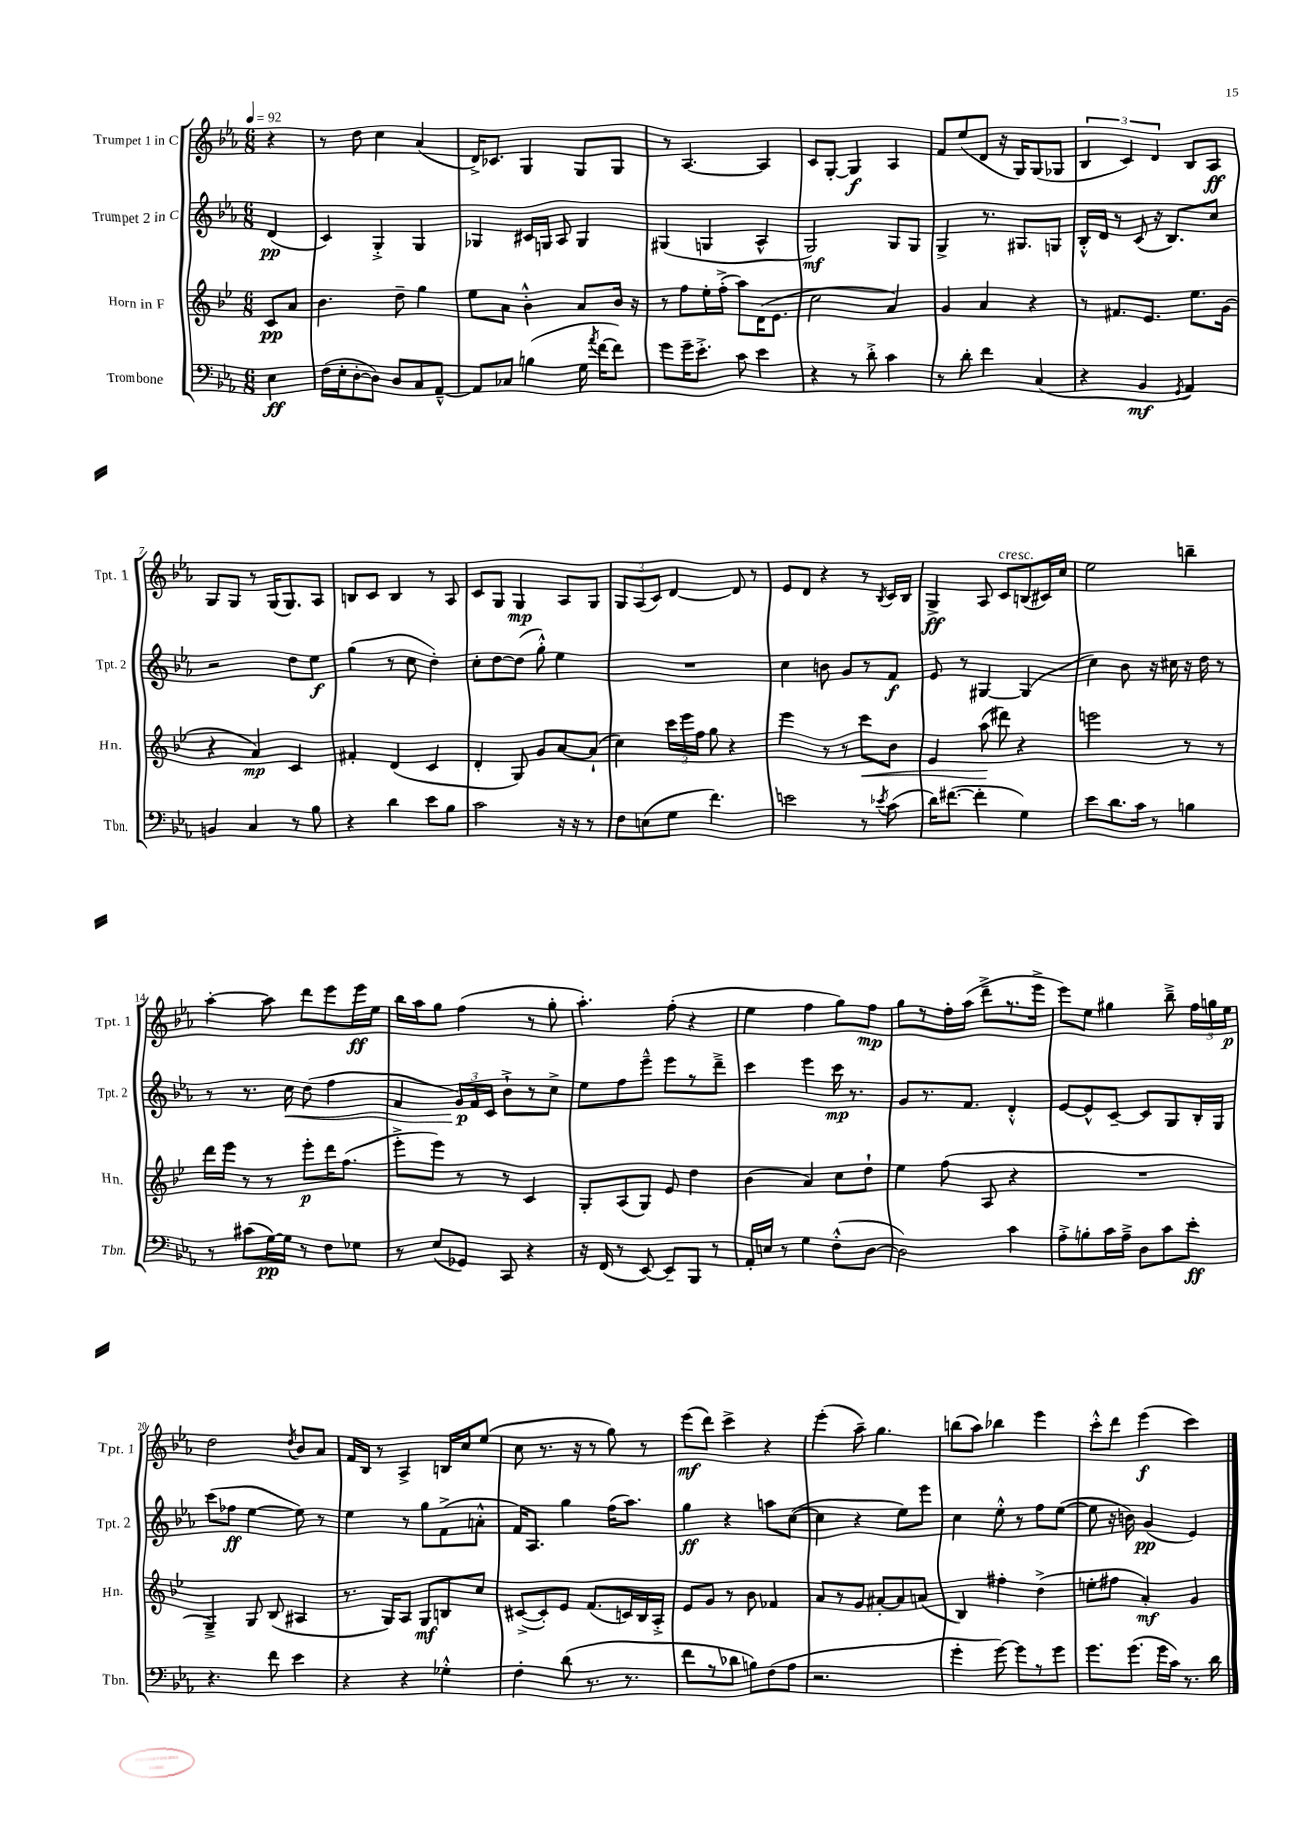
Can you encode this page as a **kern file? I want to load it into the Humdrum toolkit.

**kern	**kern	**kern	**kern
*staff4	*staff3	*staff2	*staff1
*clefF4	*clefG2	*clefG2	*clefG2
*k[b-e-a-]	*k[b-e-]	*k[b-e-a-]	*k[b-e-a-]
*M6/8	*M6/8	*M6/8	*M6/8
*MM92	*MM92	*MM92	*MM92
4E-	8c	(4d	4r
.	8a	.	.
=	=	=	=
(16F	4.b-	4c)	8r
16E-'	.	.	.
[8D'	.	.	8dd
8D])	.	4G'^	4cc
8D	8dd~	.	.
8C	4gg	4G	(4a-
[8AA-~^^	.	.	.
=	=	=	=
8AA-]	8ee-	4G-	16d^)
.	.	.	8.c-
8C-	8a	.	.
(4B	4b-'^^	16c#	4G
.	.	16G	.
.	.	8A-	.
16G	8a	4G	8G
8qa-	.	.	.
[16f	.	.	.
8f])	16b-	.	8G
.	16r	.	.
=	=	=	=
8g	8r	(4G#	8r
16g~	8ff	.	[4.A-
8.e-'^	.	.	.
.	16ee-'	4G	.
.	(16ff'^	.	.
8c	8aa)	.	.
4e-	(16d	4A-^^	4A-]
.	8.e-	.	.
=	=	=	=
4r	2cc	2G)	8c
.	.	.	[8G'
8r	.	.	4G]
8d'^	.	.	.
4c	4a)	8G	4A-
.	.	8G	.
=	=	=	=
8r	4g	4G^	8f
8d'	.	.	(8ee-
4f	4a	8.r	8d
.	.	.	16r
.	.	8.G#	16G)
(4C	4r	.	(8G
.	.	8G	8G-
=	=	=	=
4r	8r	16B-'^^	6B-
.	.	16d	.
.	8.f#	8r	.
.	.	.	6c)
4BB-	.	(8c	.
.	8.e-	.	.
.	.	.	6d
.	.	16r	.
.	.	8.B-)	.
8qGG	.	.	.
4AA-)	8.ee-	.	8B-
.	.	8cc	8A-
.	(16g	.	.
=	=	=	=
4BB	4r	2r	8G
.	.	.	8G
4C	4a)	.	8r
.	.	.	(16G
.	.	.	8.G)
8r	4c	8dd	.
8B-	.	8ee-	8A-
=	=	=	=
4r	4f#'	(4gg	8B
.	.	.	8c
4d	(4d	8r	4B
.	.	8cc	.
8e-	4c	4dd')	8r
8B-	.	.	8A-
=	=	=	=
2c	4d'	8cc'	8c
.	.	[8dd	8G
.	8G)	(8dd]	4G
.	8g	8gg'^^)	.
16r	[8a	4ee-	8A-
16r	.	.	.
8r	(8a`]	.	8G
=	=	=	=
8F	4cc)	2.r	12G
.	.	.	(12A-
(8E	.	.	.
.	.	.	12c)
8G	24ccc	.	[4d
.	24eee-	.	.
.	24ff	.	.
4.f)	8gg	.	.
.	4r	.	8d]
.	.	.	8r
=	=	=	=
2e	4eee-	4cc	8e-
.	.	.	8d
.	8r	8b	4r
.	8r	8g	.
8r	8ccc	8r	8r
8qe-	.	.	8qB-
(8c	8b-	8f	16c
.	.	.	16B-
=	=	=	=
16d)	4e-	8e-	4G^
([8.f#	.	.	.
.	.	8r	.
4f#']	(8aa	[4G#	8A-
.	8ddd#)	.	8c
4G)	4r	(4G#]	(8B
.	.	.	16c#)
.	.	.	16cc
=	=	=	=
8e-	2eee	4cc)	2ee-
8.d	.	.	.
.	.	8b-	.
16c	.	.	.
8r	.	16r	.
.	.	16cc#	.
4B	8r	16r	4bb~
.	.	16dd	.
.	8r	8r	.
=	=	=	=
8r	16ddd	8r	[4aa-'
.	16eee-	.	.
(8c#	8r	8.r	.
[16G)	8r	.	8aa-]
16G]	.	16cc	.
8r	8eee-'	(8dd	8ddd
8F	16ddd	4ff	8eee-
.	(8.ff	.	.
8G-	.	.	16eee-
.	.	.	16ee-
=	=	=	=
8r	8eee-'^	4f	16bb-
.	.	.	16aa-
(8E-	8eee-)	.	8gg
8GG-)	8r	24g)	(4ff
.	.	24f	.
.	.	24c	.
8CC	8r	8b-`^	.
4r	4c	8r	8r
.	.	8cc^	8gg'
=	=	=	=
16r	8G'	8ee-	4.aa-')
(16FF	.	.	.
8r	(8A	8ff	.
[8EE-)	8G)	8eee-~^^	.
8EE-~]	8e-	8eee-	(8ff'
8BBB-	4dd	8r	4r
8r	.	8ddd~^	.
=	=	=	=
16AA-'	(4b-	4ccc	4ee-
16E	.	.	.
8r	.	.	.
4G	4a)	4eee-	4ff
(8F'^^	8cc	16ccc	8gg)
.	.	8.r	.
[8D	8dd`	.	8ff
=	=	=	=
2D])	4ee-	8g	8gg
.	.	8.r	8r
.	(8ff	.	16ff'
.	.	8.f	(16aa-
.	8A	.	8ddd~^
4c	4r	4d'^^	8.r
.	.	.	16eee-^
=	=	=	=
8A-'^	2.r	[8e-	8eee-)
8B'	.	8e-^^]	8ee-
16c	.	[8c~	4gg#
16A-~^	.	.	.
8D	.	8c]	.
8c	.	8G	8bb-~^
8e-'	.	16B-'	24ff
.	.	.	24gg
.	.	16G	.
.	.	.	24ee-
=	=	=	=
4.r	4G~^)	(8ccc	2dd
.	.	8ff-	.
.	8G	[4ee-	.
8f	(8B-	.	.
.	.	.	8qdd
4e-	4A#	8ee-])	8b-
.	.	8r	8a-
=	=	=	=
4r	8.r	4ee-	16f
.	.	.	16B-
.	.	.	8r
.	16G)	.	.
4r	8A	8r	4A-^
.	8G	8gg	.
4G-'^^	8B	(8f^	16B
.	.	.	16cc
.	8cc	8a'^^	(8ee-
=	=	=	=
4F'	([8c#^	16f)	8cc
.	.	8.A-	.
.	8c#'])	.	8.r
(8d	8e-	4gg	.
.	.	.	16r
8.r	(8.f	.	8r
.	.	(16ff	8gg)
8.r	16c)	8.aa-)	.
.	16B-	.	8r
.	16A'^	.	.
=	=	=	=
8f	8e-	4gg	(8eee-
8r	8g	.	8ddd)
8d-	8r	4r	4ccc^
8B)	8b-	.	.
(8F	4f-	8aa	4r
8A-	.	([8cc	.
=	=	=	=
2.r	8a	4cc]	(4eee-'
.	8r	.	.
.	8g	4r	8aa-~)
.	[8a#'	.	4.gg
.	8a#]	8ee-)	.
.	(8a	8eee-	.
=	=	=	=
4g'	4B-)	4cc	(8bb
.	.	.	8aa-)
[8g)	4ff#'	8ee-'^^	4bb-
8g]	.	8r	.
8r	(4dd^	8ff	4eee-
8g	.	([8ee-	.
=	=	=	=
8.g	8ee'	8ee-]	8ccc'^^
.	8ff#	16r	8ddd
(8.g	.	16b)	.
.	4a')	(4g	(4eee-
16g	.	.	.
16c)	.	.	.
8.r	4g	4e-)	4ccc)
16d	.	.	.
==	==	==	==
*-	*-	*-	*-
